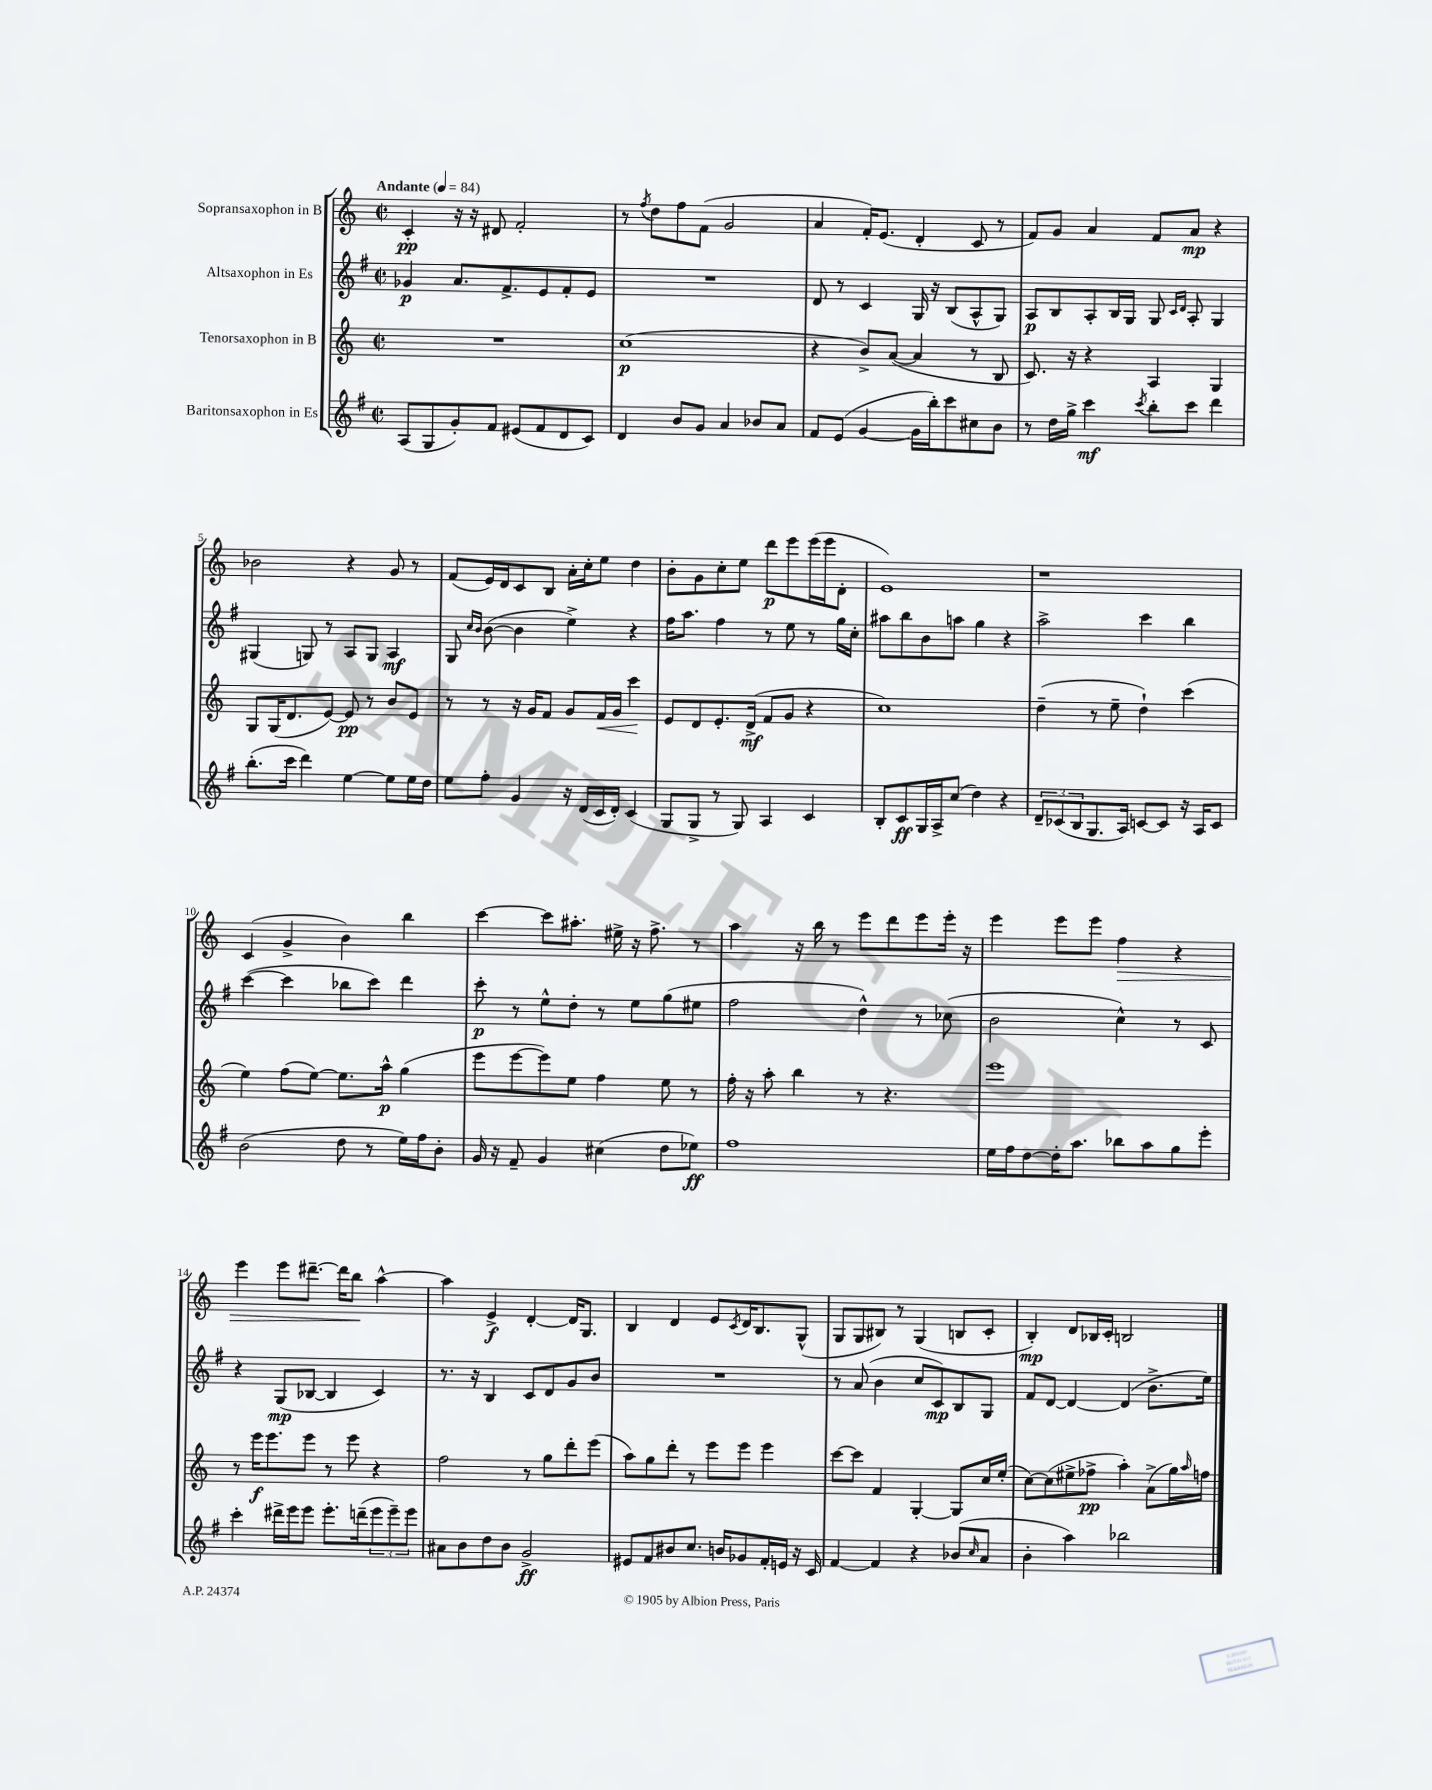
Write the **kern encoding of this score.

**kern	**kern	**kern	**kern
*staff4	*staff3	*staff2	*staff1
*clefG2	*clefG2	*clefG2	*clefG2
*k[f#]	*k[]	*k[f#]	*k[]
*M2/2	*M2/2	*M2/2	*M2/2
*met(c|)	*met(c|)	*met(c|)	*met(c|)
*MM84	*MM84	*MM84	*MM84
(8A	1r	4g-	4c'
8G	.	.	.
8g')	.	8.a	16r
.	.	.	16r
8f#	.	.	8d#
.	.	8.f#^	.
(8e#	.	.	2f'
8f#	.	8e	.
8d	.	8f#'	.
8c)	.	8e	.
=	=	=	=
4d	(1cc	1r	8r
.	.	.	8qff
.	.	.	8dd
8b	.	.	8ff
8g	.	.	(8f
4a	.	.	2g
8b-	.	.	.
8a	.	.	.
=	=	=	=
8f#	4r	8d	4a
(8e	.	8r	.
[4g	8b^)	4c	16f')
.	.	.	(8.e
.	([8a	.	.
16g]	4a]	16G	4d'
16bb')	.	16r	.
8ccc	.	(8B	.
8cc#	8r	8A^^	8c
8b	8B	8G)	8r
=	=	=	=
8r	8.c)	8A	8f)
16dd	.	8B	8g
16gg^	16r	.	.
4ccc	4r	8A'	4a
.	.	16B	.
.	.	16G	.
8qccc	.	.	.
8bb'	4A	8G	8f
.	.	16qqc	.
.	.	16qqd	.
8ccc	.	8A'	8a
4ddd	4G	4G	4r
=	=	=	=
(8.bb'	8G	(4G#	2b-
.	(16G	.	.
16ccc	8.d	.	.
4ddd)	.	8G)	.
.	[8e)	8r	.
[4ee	8e]	8A	4r
.	8r	8G	.
8ee]	8b	4A	8g
16ee	8e	.	8r
16dd	.	.	.
=	=	=	=
8ee	8r	8G	(8f
.	.	16qqcc	.
.	.	16qqb	.
8ff#'	8r	([8b	16e)
.	.	.	16d
4g	16r	4b]	8c
.	16g	.	.
.	8f	.	8B
16r	8g	4ee^)	16a'
(16d	.	.	16cc'
16c	16f	.	8ee
16d')	16g	.	.
(4c	4ccc	4r	4dd
=	=	=	=
8G	8e	16ff#	8b'
.	.	8.aa	.
8G^	8d	.	8g
8r	8.e'	4ff#	8cc'
8G)	.	.	8ee
.	(16d^	.	.
4A	8f	8r	8ddd
.	8g	8ee	8eee
4c	4r	8r	(16eee
.	.	.	16eee
.	.	16gg	8d'
.	.	16cc'	.
=	=	=	=
8B'	1cc)	8aa#	1e)
8c	.	8bb	.
16G	.	8b	.
16A^	.	.	.
(8cc	.	8aa	.
4dd)	.	4gg	.
4r	.	4r	.
=	=	=	=
12d~	(4dd~	2aa^	1r
(12c-	.	.	.
12B	.	.	.
8.G	8r	.	.
.	8ee~	.	.
16A)	.	.	.
[8c	4dd`)	4ccc	.
8c]	.	.	.
16r	(4ccc	4bb	.
16A	.	.	.
8c	.	.	.
=	=	=	=
(2b	4ee)	([4ccc	(4c
.	(8ff	4ccc]	4g^
.	[8ee)	.	.
8dd	8.ee]	8bb-	4b)
8r	.	8ccc)	.
.	16aa^^	.	.
16ee)	(4gg	4ddd	4bb
16ff#	.	.	.
8b'	.	.	.
=	=	=	=
16g	8eee	8ccc'	[4ccc
16r	.	.	.
8f#~	[8eee	8r	.
4g	8eee])	8ee^^	8ccc]
.	8ee	8dd'	8.aa#'
(4cc#	4ff	8r	.
.	.	.	16ee#^
.	.	8ee	16r
.	.	.	8.ff^
8dd	8ee	(8gg	.
8ee-)	8r	8ee#	8r
=	=	=	=
1ff#	16ff'	2ff#	4aa
.	16r	.	.
.	8aa'	.	.
.	4bb	.	16r
.	.	.	16bb
.	.	.	8r
.	8r	4dd^^)	8eee
.	4.r	.	8ddd
.	.	8r	8eee
.	.	(8cc-	16eee'
.	.	.	16r
=	=	=	=
16ee	1eee	2b	4eee
16ff#	.	.	.
[8dd	.	.	.
16dd']	.	.	8eee
8.aa	.	.	.
.	.	.	8eee
8bb-	.	4cc^^)	4ff
8aa	.	.	.
8gg	.	8r	4r
8eee'	.	8c	.
=	=	=	=
4ccc'	8r	4r	4eee
.	16eee	.	.
.	8.eee	.	.
16ddd#^	.	(8G	8eee
16eee	.	.	.
8eee	8eee	[8B-	[8.ddd#~
8.eee'	8r	4B-]	.
.	.	.	16ddd#]
.	8eee	.	8bb
(16ddd~	.	.	.
12eee	4r	4c)	[4aa^^
12eee~)	.	.	.
12eee	.	.	.
=	=	=	=
8a#	2ff	8.r	4aa]
8b	.	.	.
.	.	16r	.
8dd	.	4B	4e^
8b	.	.	.
2g^	8r	8c	[4d'
.	8gg	8d	.
.	8ddd'	8g	16d]
.	.	.	8.G
.	(8eee	8b	.
=	=	=	=
8e#	8aa)	1r	4B
8f#	8gg	.	.
8b#	8ddd'	.	4d
8.cc	8r	.	.
.	8eee	.	8e
16b	.	.	.
.	.	.	8qc
8g-	8eee	.	16d
.	.	.	8.B
16f#'	4eee	.	.
16e	.	.	.
16r	.	.	(8G^^
16c	.	.	.
=	=	=	=
[4f#	[8ccc	8r	8G
.	8ccc]	(8a	8G
4f#]	4f	4b	8B#)
.	.	.	8r
4r	[4G'	8cc	(4G
.	.	8c)	.
(8b-	8G]	8B	8B
16qqcc	.	.	.
8a	16cc	8G	8c'
.	(16ee'	.	.
=	=	=	=
4b'	[8cc)	8f#	4B')
.	(8cc]	[8d	.
4aa)	8ee#^	4d_	8d
.	8ff-^	.	16B-
.	.	.	16c'
2bb-	4aa')	(4d]	2B
.	(8a^	8.b^	.
.	16gg)	.	.
.	16qqaa	.	.
.	16ff	16ee)	.
==	==	==	==
*-	*-	*-	*-
